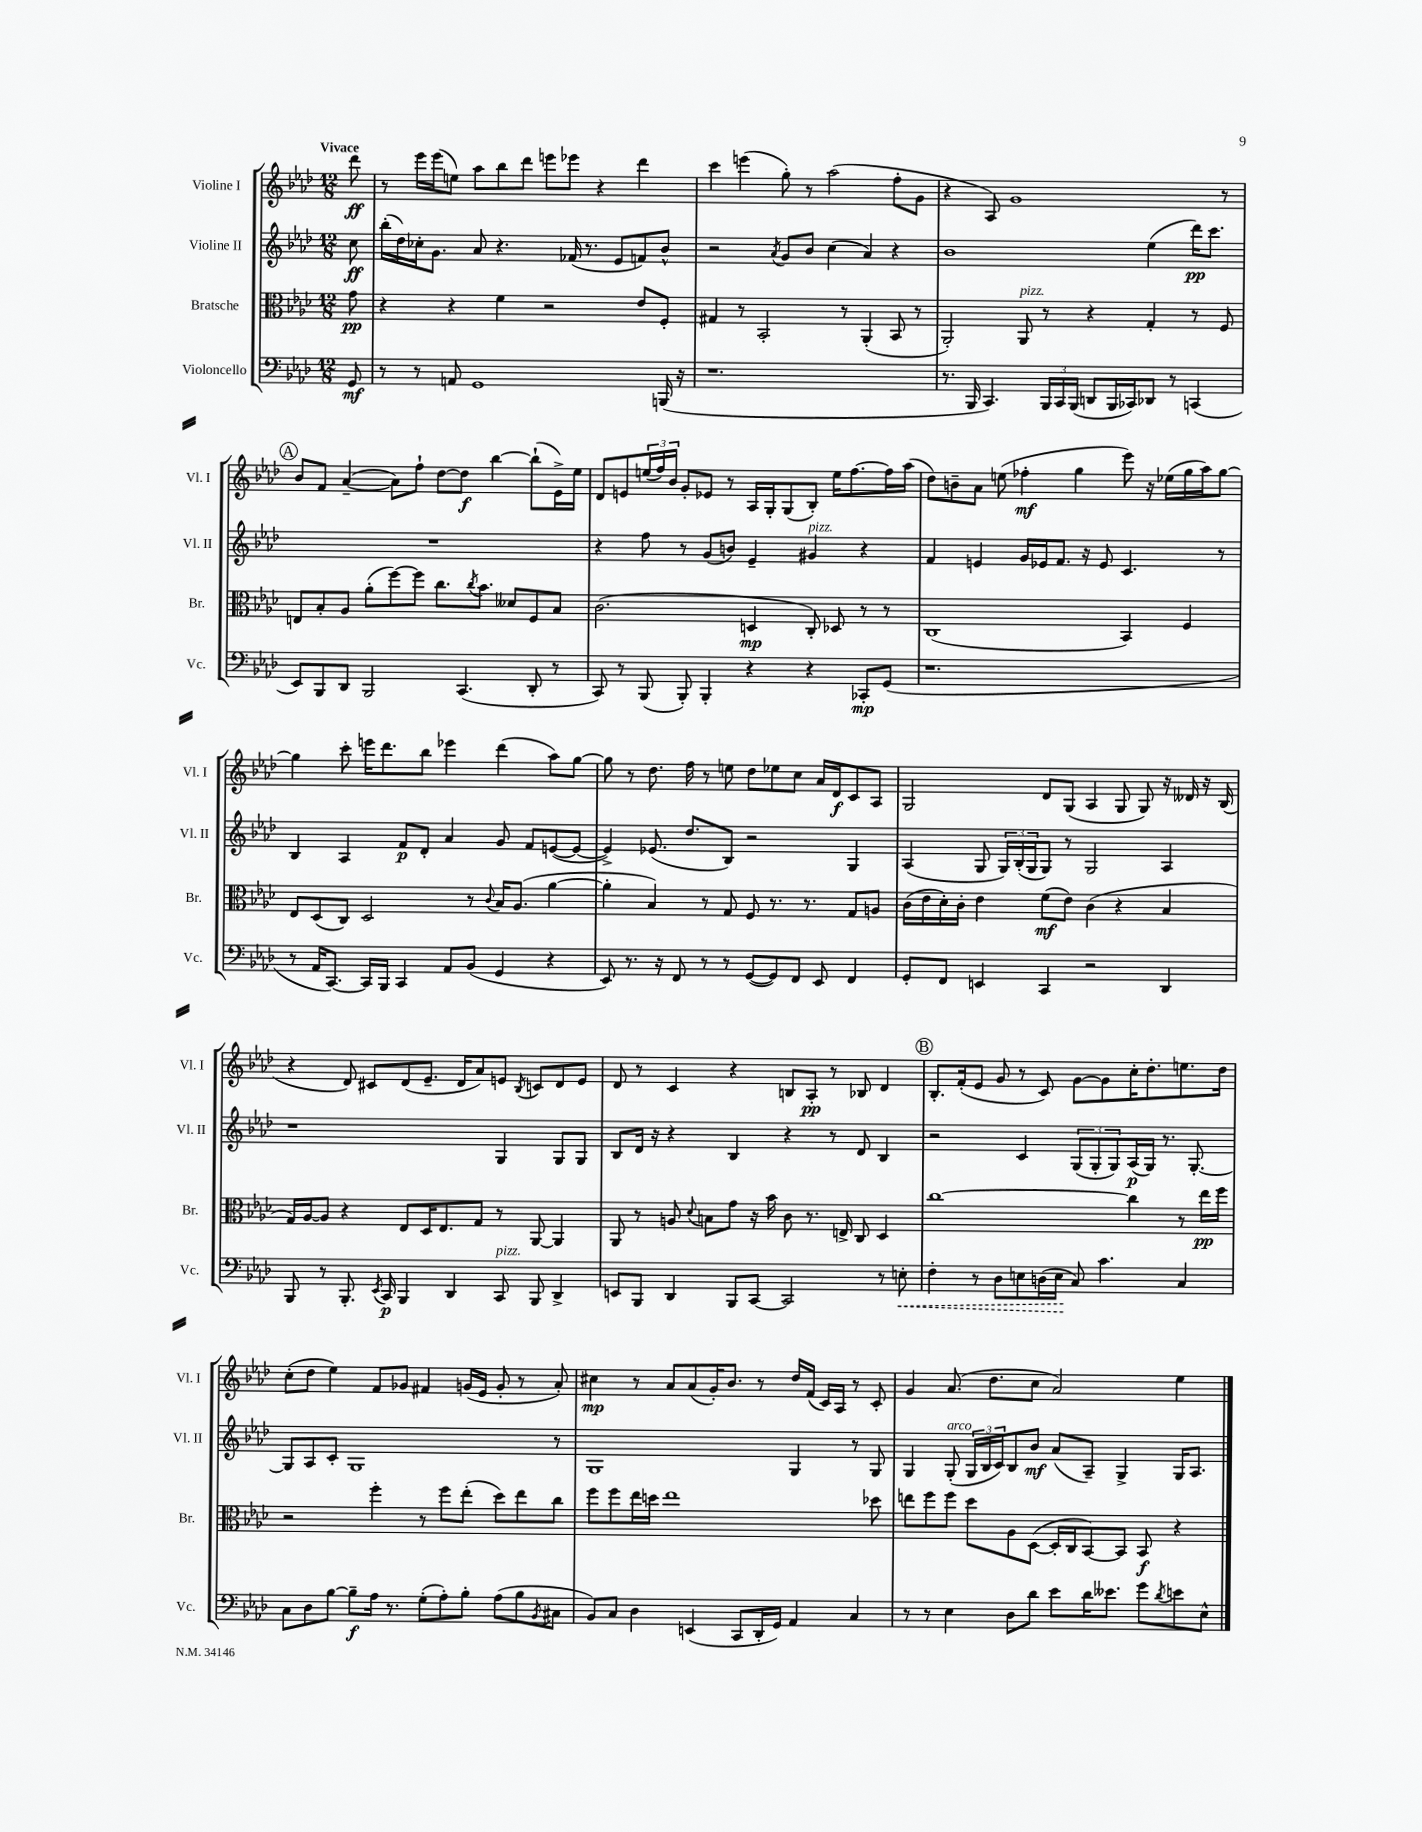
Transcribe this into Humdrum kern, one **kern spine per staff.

**kern	**kern	**kern	**kern
*staff4	*staff3	*staff2	*staff1
*clefF4	*clefC3	*clefG2	*clefG2
*k[b-e-a-d-]	*k[b-e-a-d-]	*k[b-e-a-d-]	*k[b-e-a-d-]
*M12/8	*M12/8	*M12/8	*M12/8
8GG	8g	8cc	8ddd-
=	=	=	=
8r	4r	(16bb-'	8r
.	.	16dd-)	.
8r	.	16cc-'	16eee-
.	.	8.g	(16eee-
8AA	4r	.	8ee)
1GG	.	8a-	8aa-
.	4f	4.r	8bb-
.	.	.	8ddd-
.	2r	.	8eee
.	.	(16f-	8eee-
.	.	8.r	.
.	.	.	4r
.	.	8e-	.
.	8e-	8f)	4ddd-
(16BBB	8F'	8b-^^	.
16r	.	.	.
=	=	=	=
1.r	4G#	2r	4ccc
.	8r	.	(4eee
.	2BB-'	.	.
.	.	8qa-	.
.	.	8g	8gg')
.	.	8b-	8r
.	.	(4cc	(2aa-
.	8r	.	.
.	(4AA-'	4a-)	.
.	8BB-	4r	8ff'
.	8r	.	8g
=	=	=	=
8.r	2AA-')	1b-	4r
16BBB-	.	.	.
4.CC)	.	.	8A-)
.	.	.	1g
.	8AA-	.	.
24BBB-	8r	.	.
24CC	.	.	.
(24BBB-	.	.	.
8DD	4r	.	.
16BBB-	.	.	.
16CC-)	.	.	.
8DD-	4G'	(4ee-	.
8r	.	.	.
(4CC	8r	16ddd-)	.
.	.	8.ccc	.
.	8F	.	8r
=	=	=	=
8EE-)	8E	1.r	8b-
8BBB-	8B-'	.	8f
8DD-	8A-	.	([4a-~
2BBB-	(8a-'	.	.
.	[8ff)	.	8a-])
.	8ff]	.	8ff`
.	8.cc	.	[8dd-
(4.CC	.	.	8dd-]
.	8qcc	.	.
.	8.b-	.	.
.	.	.	[4bb-
.	8d--	.	.
8DD-'	8F	.	(8bb-`]
8r	8B-	.	16e-^)
.	.	.	16ee-
=	=	=	=
8CC)	(2.c	4r	8d-
8r	.	.	8e
(8BBB-	.	8ff	(24ee
.	.	.	24ff)
.	.	.	24b-
8BBB-')	.	8r	8g'
4BBB-'	.	(8g	8e-
.	.	8b)	8r
4r	4D	4e-~	16A-
.	.	.	16G'
.	.	.	(8G
4r	8C')	4g#	8B-')
.	8D-	.	16ee
.	.	.	[8.ff
8CC-'	8r	4r	.
(8GG	8r	.	16ff]
.	.	.	(16aa-
=	=	=	=
1.r	(1C	4f	8dd-)
.	.	.	8b~
.	.	4e	8a-
.	.	.	(8ee
.	.	16g	4ff-'
.	.	16e-	.
.	.	8.f	.
.	.	.	4gg
.	.	16r	.
.	.	8e-	.
.	4BB-)	4.c	8eee-)
.	.	.	16r
.	.	.	(16ee-
.	4F	.	16gg
.	.	.	16aa-)
.	.	8r	[8gg
=	=	=	=
8r	8E-	4B-	4gg]
16AA-	(8D-	.	.
[8.CC)	.	.	.
.	8C)	4A-	8ccc'
16CC]	2D-	.	16eee
16BBB-	.	.	8.ddd-
4CC	.	8f	.
.	.	8d-'	8bb-
8AA-	.	4a-	4eee-
(8BB-	8r	.	.
.	8qqc	.	.
4GG	16B-	8g	(4ddd-
.	(8.A-	.	.
.	.	8f	.
4r	[4a-	([8e	8aa-)
.	.	8e_	[8gg
=	=	=	=
8EE-)	4a-']	4e^])	8gg]
8.r	.	.	8r
.	4B-)	(8.e-	8.dd-
16r	.	.	.
8FF	.	.	.
.	.	8.dd-	16ff
8r	8r	.	8r
8r	8G	8B-)	8ee
([8GG	8F	2r	8dd-
8GG])	8.r	.	8ee-
8FF	.	.	8cc
.	8.r	.	.
8EE-	.	.	16a-
.	.	.	16d-
4FF	8G	4G	8c
.	8A	.	8A-
=	=	=	=
8GG'	(16c	(4A-	2G
.	16e-	.	.
8FF	16d-')	.	.
.	16c'	.	.
4EE	4e-	8G	.
.	.	24G)	.
.	.	(24B-'	.
.	.	24G	.
4CC	(8f	8G)	8d-
.	8e-)	8r	(8G
2r	(4c	2G	4A-
.	4r	.	8G
.	.	.	8G)
4DD-	4B-	4A-	16r
.	.	.	16d--
.	.	.	16r
.	.	.	(16B-
=	=	=	=
8BBB-	16G)	1r	4r
.	[16A-	.	.
8r	8A-]	.	.
8.BBB-'	4r	.	8d-)
.	.	.	8c#
8qEE-	.	.	.
16CC	.	.	.
4BBB-	8E-	.	(8d-
.	16D-	.	8.e-~
.	8.E-	.	.
4DD-	.	.	.
.	.	.	16d-
.	8G	.	8a-)
8CC	8r	4G	8e
.	.	.	8qB-
8BBB-	[8AA-	.	8c
4DD-^	4AA-]	8G	8d-
.	.	8G	8e
=	=	=	=
8EE	8AA-	8B-	8d-
8BBB-	8r	16d-	8r
.	.	16r	.
4DD-	8A	4r	4c
.	8qqd-	.	.
.	8B	.	.
8BBB-	8g	4B-	4r
[8CC	16r	.	.
.	16b-	.	.
2CC]	8c	4r	8B
.	8.r	.	8A-'
.	.	8r	8r
.	16E^	.	.
.	8C	8d-	8B-
8r	4D-	4B-	4d-
8E'	.	.	.
=	=	=	=
4F'	[1cc	2r	8.B-'
.	.	.	(16f'
8r	.	.	8e-
8D-	.	.	8g
8E	.	4c	8r
(16D	.	.	8c)
16E	.	.	.
8C)	.	(12G	[8g
.	.	12G'	.
4.c	.	.	8g]
.	.	12G)	.
.	4cc]	(16A-	16cc'
.	.	16G)	8.dd-'
.	.	8.r	.
4C	8r	.	8.ee
.	.	[8.G'	.
.	16ee-	.	.
.	16ff	.	16dd-
=	=	=	=
8C	2r	8G]	(8cc'
8D-	.	8A-	8dd-
[8B-	.	8c'	4ee-)
8B-~]	.	1G	.
16A-	4ff'	.	8f
8.r	.	.	.
.	.	.	8g-
(8G'	8r	.	4f#
8A-')	8ff	.	.
8B-'	(8ee-'	.	(16g
.	.	.	16e-
(8A-	8dd-)	.	8g'
8B-	8ee-	.	8r
8qBB-	.	.	.
8C#	8cc	8r	8a-')
=	=	=	=
8BB-)	8ff	1G	4cc#
8C	8ff	.	.
4D-	16ee-	.	8r
.	16dd	.	.
.	1ee-	.	8a-
(4EE	.	.	(8a-
.	.	.	16g')
.	.	.	8.b-
8CC	.	.	.
16DD-'	.	.	8r
16GG)	.	.	.
4AA-	.	4G	16dd-
.	.	.	(16f
.	.	.	16c)
.	.	.	16A-
4C	.	8r	8r
.	8dd-	8G	8c'
=	=	=	=
8r	8ee	4G	4g
8r	8ff	.	.
4E-	8ff	(8G'	(8.a-
.	8dd-	24G	.
.	.	24B-	.
.	.	.	8.dd-
.	.	24c)	.
8D-	8A-	8B-	.
8d-	([8D-	8b-	8cc
8e-	16D-']	(8a-	2a-)
.	16C	.	.
16d-	[8BB-)	8A-~)	.
8.e--	.	.	.
.	8BB-]	4G^	.
8g	8BB-	.	.
8qd-	.	.	.
8e	4r	16G	4ee-
.	.	8.A-	.
8E-^^	.	.	.
==	==	==	==
*-	*-	*-	*-
